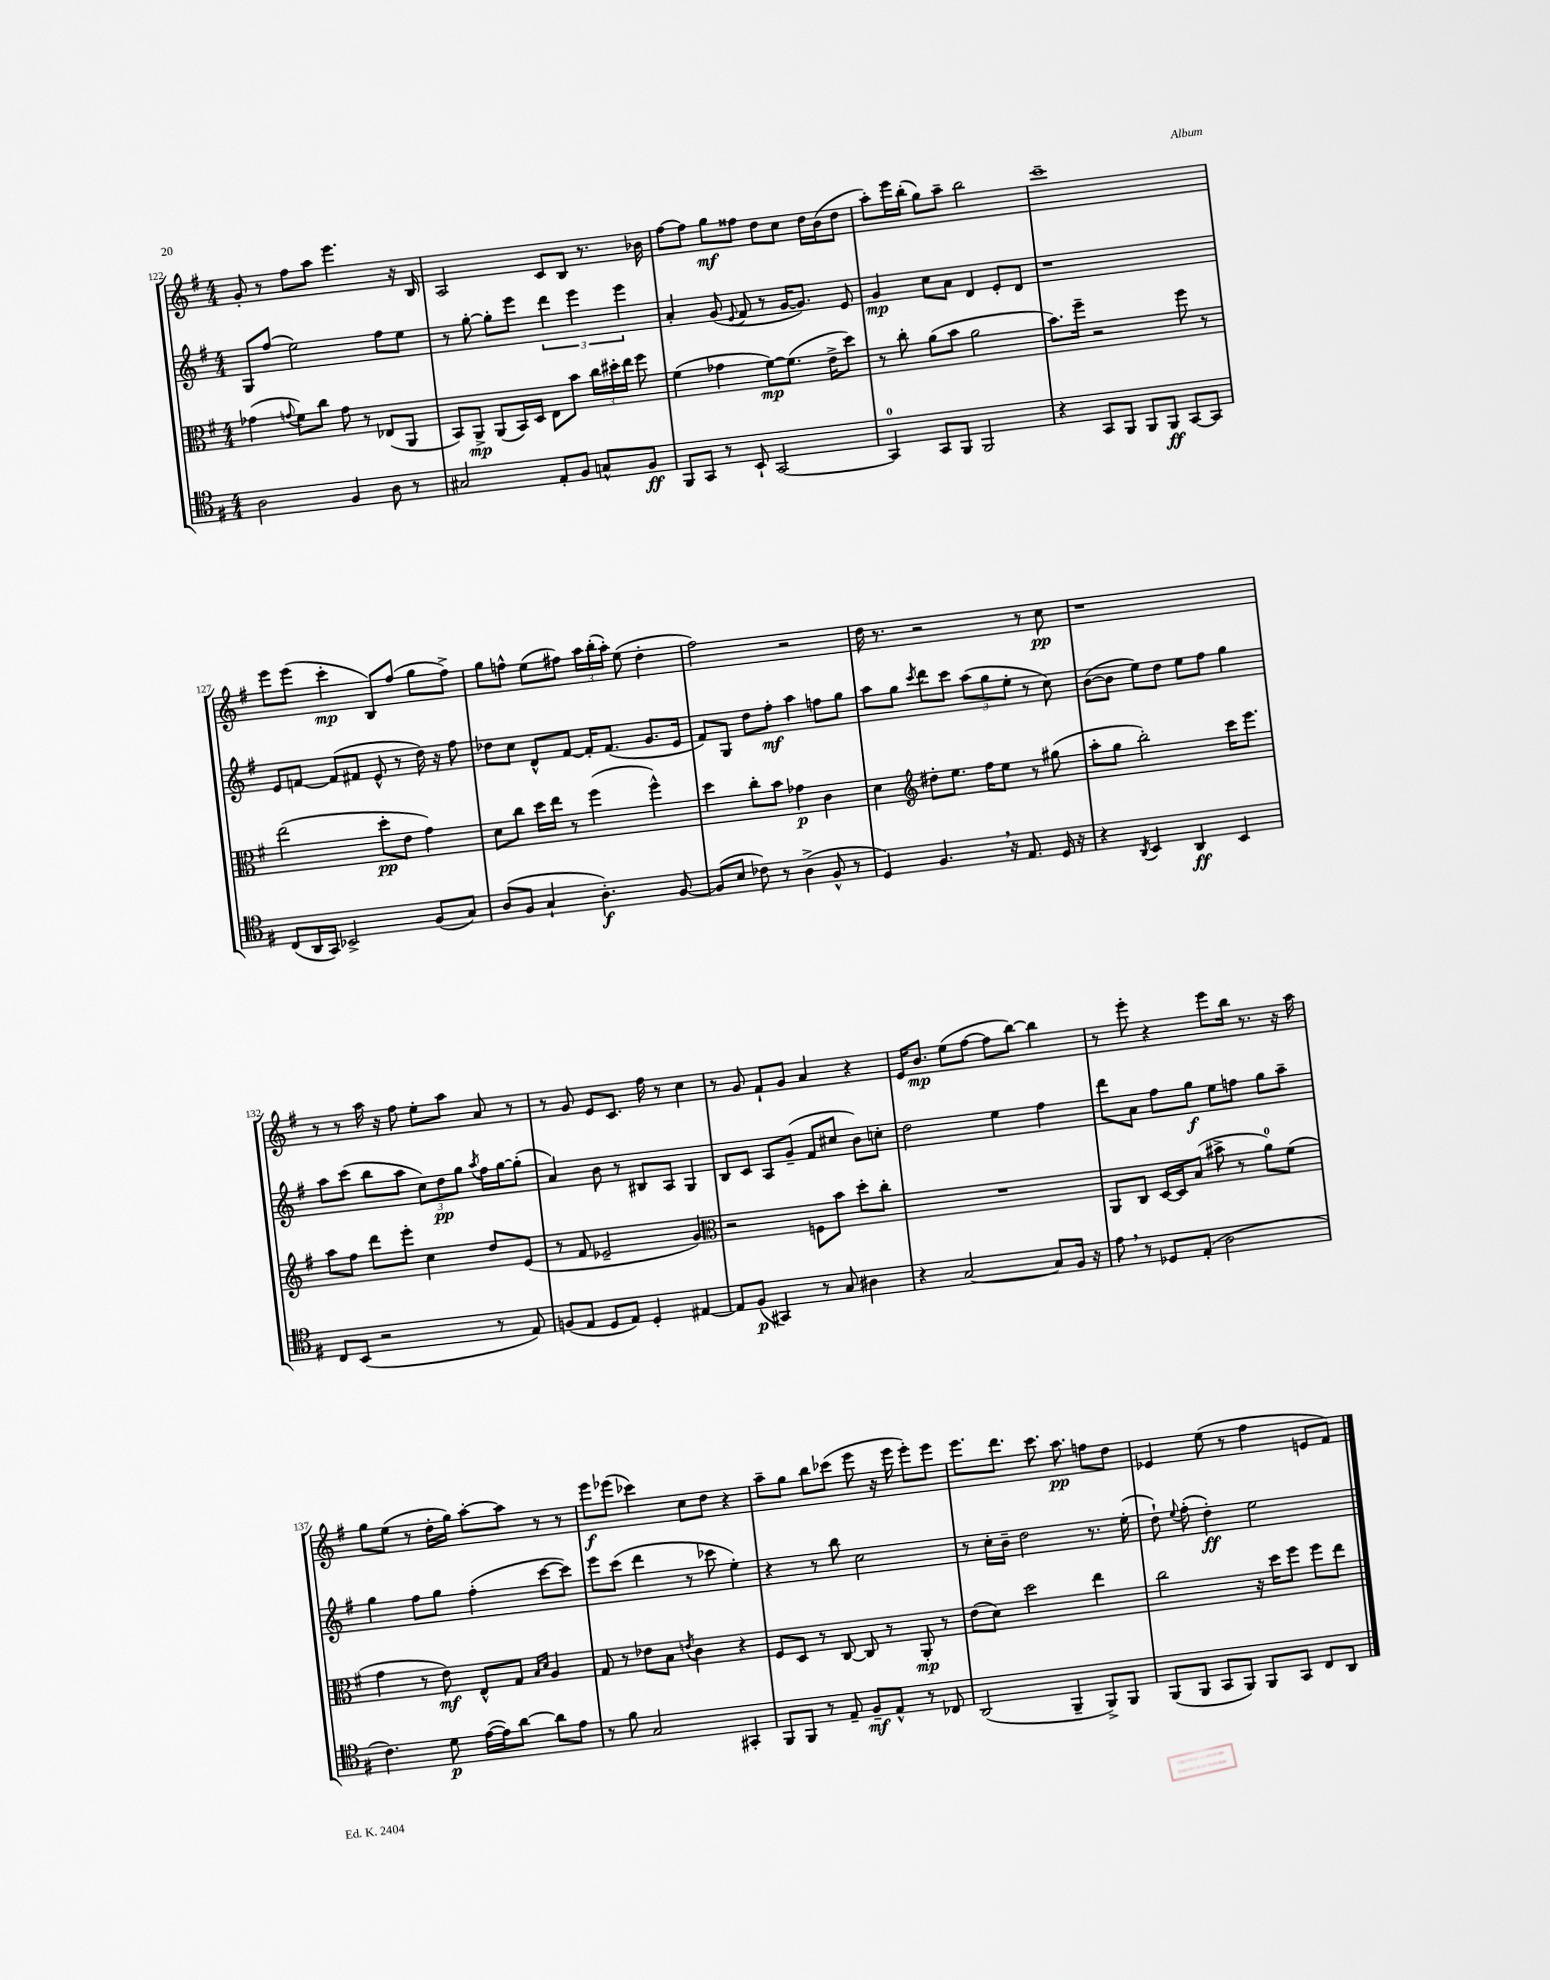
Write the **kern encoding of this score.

**kern	**kern	**kern	**kern
*staff4	*staff3	*staff2	*staff1
*clefC4	*clefC3	*clefG2	*clefG2
*k[f#]	*k[f#]	*k[f#]	*k[f#]
*M4/4	*M4/4	*M4/4	*M4/4
2A	(4g-	8G	8g'
.	.	(8ff#	8r
.	8qqg	.	.
.	8f#)	2ee)	8ff#
.	8cc	.	8aa
4F#	8g	.	4.eee
.	8r	.	.
8A	(8E-	8ff#	.
8r	8AA	8ee	16r
.	.	.	16B
=	=	=	=
2G#	8BB)	8r	2A
.	8AA^	[8gg'	.
.	(8AA	8gg']	.
.	16BB)	8eee	.
.	16D	.	.
8E'	8E	6ddd	8c
8F#	8b	.	8B
.	.	6eee	.
8G^^	24cc	.	8.r
.	24dd#'	.	.
.	24ee	6eee	.
8F#	8ff#	.	.
.	.	.	16b-
=	=	=	=
8FF#	(4f#	4a'	[8ff#
8GG	.	.	8ff#]
8r	4g-	(8g	8gg
.	.	8qqe	.
8BB`	.	8f#	8ff##
[2GG	[8f#)	8r	8dd
.	(8.f#]	[16g	8cc
.	.	8.g])	.
.	.	.	16dd
.	16e^	.	(16b
.	8dd)	8e	8dd
=	=	=	=
4GG]	8r	4g	8aa')
.	8cc'	.	16eee
.	.	.	(16bb'
8GG	(8a	8cc	8gg)
8FF#	8b	8a	8aa~
2FF#	2a	4d	2bb
.	.	8e'	.
.	.	8d	.
=	=	=	=
4r	8.b)	1r	1ccc~
.	16ff#~	.	.
8GG	2r	.	.
8FF#	.	.	.
8FF#	.	.	.
8FF#	.	.	.
[8GG	8ff#	.	.
8GG]	8r	.	.
=	=	=	=
(8C	(2ee	8e	8eee
16AA	.	[8f	(8eee
16GG)	.	.	.
2BB-^	.	(8f]	4ccc'
.	.	8f#	.
.	8dd'	8e^^	8B)
.	8e	8r	(8ff#
(8F#	4g)	16dd)	8gg
.	.	16r	.
8G)	.	8ff#	8ff#^)
=	=	=	=
(8A	8d	8dd-	8gg
8F#	8cc	8cc	8ff^^
4G`	16dd	8d^^	(8ee
.	16ee	.	.
.	8r	[8f#	8ff#)
4.A')	(4ff#	16f#']	24aa
.	.	.	(24bb'
.	.	(8.f#	.
.	.	.	24aa')
.	.	.	(8ee
.	4ff#^^)	8.g	4dd'
[8F#	.	.	.
.	.	16e	.
=	=	=	=
(8F#]	4dd	8f#)	2ff#)
8B	.	8G	.
8c-)	8cc'	8dd	.
8r	8b	8ff#'	.
(4A^	4g-	4aa	2r
8F#^^	4c	8ff	.
8r	.	8gg	.
=	=	=	=
4D)	4d	8aa	16dd
.	.	.	8.r
.	.	8gg	.
*	*clefG2	*	*
.	.	8qccc	.
4.F#	8dd#'	8ddd	2r
.	8.ee	8ccc	.
.	.	(12aa	.
.	16ff#	.	.
.	.	12gg	.
16r	8ee	.	.
.	.	12ee'	.
8.E	.	.	.
.	8r	8r	8r
16D	(8gg#	8cc)	8cc
16r	.	.	.
=	=	=	=
4r	8aa'	([8b	1r
.	8gg	8b]	.
8qAA	.	.	.
4BB	2bb')	8ee)	.
.	.	8dd	.
4AA	.	8ee	.
.	.	8ff#	.
4BB	16ccc	4gg	.
.	8.eee	.	.
=	=	=	=
8C	8aa	8aa	8r
(8BB	8ff#	(8ccc	8r
2r	8ddd	8bb	16aa
.	.	.	16r
.	8eee'	8aa	8ff#
.	4cc	12cc)	8ee'
.	.	12dd	.
.	.	.	8aa
.	.	12gg	.
.	.	8qaa	.
8r	8dd	16ff#	8a
.	.	[16gg	.
8E)	(8e	(8gg']	8r
=	=	=	=
(8F	8r	4a)	8r
8E	8f#	.	8g
8D	2e-~	8b	8e
8E)	.	8r	8.c
4D'	.	8B#	.
.	.	.	16ff#
.	.	8A	8r
[4E#	4g)	4G	4cc
=	=	=	=
*	*clefC3	*	*
8E#]	2r	8B	8r
(8F#	.	8c	8g
4GG#)	.	8A	8f#`
.	.	(8g~	8g
8r	8F	8f#	4a
8G	8b	8cc#	.
4A#	8dd'	8b)	4r
.	8cc'	8cc'	.
=	=	=	=
4r	1r	2dd	16e
.	.	.	8.b
[2G	.	.	(8ee
.	.	.	[8ff#
.	.	4ee	8ff#]
.	.	.	[8bb)
8G]	.	4ff#	4bb]
16F#	.	.	.
16r	.	.	.
=	=	=	=
8e	8AA	8ddd	8r
8r	8C	8a	8eee'
8D-	[16D	8ff#	4r
.	16D]	.	.
(8E'	(8B	8gg	.
2A	8b#^	8ee	8eee
.	8r	8ff	16bb
.	.	.	8.r
.	8a)	8gg	.
.	(8f#	8aa~	16r
.	.	.	16aa
=	=	=	=
4.c)	4g	4gg	8gg
.	.	.	(8ee
.	8r	8ff#	8r
8d	8e)	8gg	16dd'
.	.	.	16gg)
([16e	8E^^	(4ff#'	[8aa'
16e])	.	.	.
[8a	8G	.	8aa]
.	16qqB	.	.
.	16qqd	.	.
8a]	4A	[8ccc	8r
8e	.	8ccc])	8r
=	=	=	=
8r	8G	8eee	8eee
8f#	8r	(8ccc	(8eee-
2G	8e-	4ddd	4ccc-)
.	8B	.	.
.	8qe	.	.
.	4c	8r	8cc
.	.	8ccc-	8dd
4GG#'	4r	4ee')	4r
=	=	=	=
8FF#	8F#	4r	8aa~
8FF#	8D	.	8gg
8r	8r	8r	8bb
8E~	[8C	8bb	(8ccc-
8F#~	8C]	2cc	8eee
8E^^	8r	.	16r
.	.	.	16eee
8r	8AA'	.	8eee')
8C-	8r	.	8eee
=	=	=	=
(2AA	(8e	8r	8.eee
.	8d)	16cc'	.
.	.	16b~	8.ddd
.	2dd	2dd	.
.	.	.	8.ccc
4FF#~	.	.	.
.	.	.	8.aa
8FF#^)	4ee	8.r	8ff
8FF#	.	.	8dd
.	.	(16ee'	.
=	=	=	=
(8FF#	2cc	8dd`)	4e-
.	.	8qqee	.
8FF#	.	(8ff#'	.
8GG	.	4dd')	(8ee
8FF#)	.	.	8r
8FF#	16r	2ee	4ff#
.	16dd	.	.
8GG	8ff#	.	.
8C	8ff#	.	8e
8AA	8ee	.	8f#)
==	==	==	==
*-	*-	*-	*-
